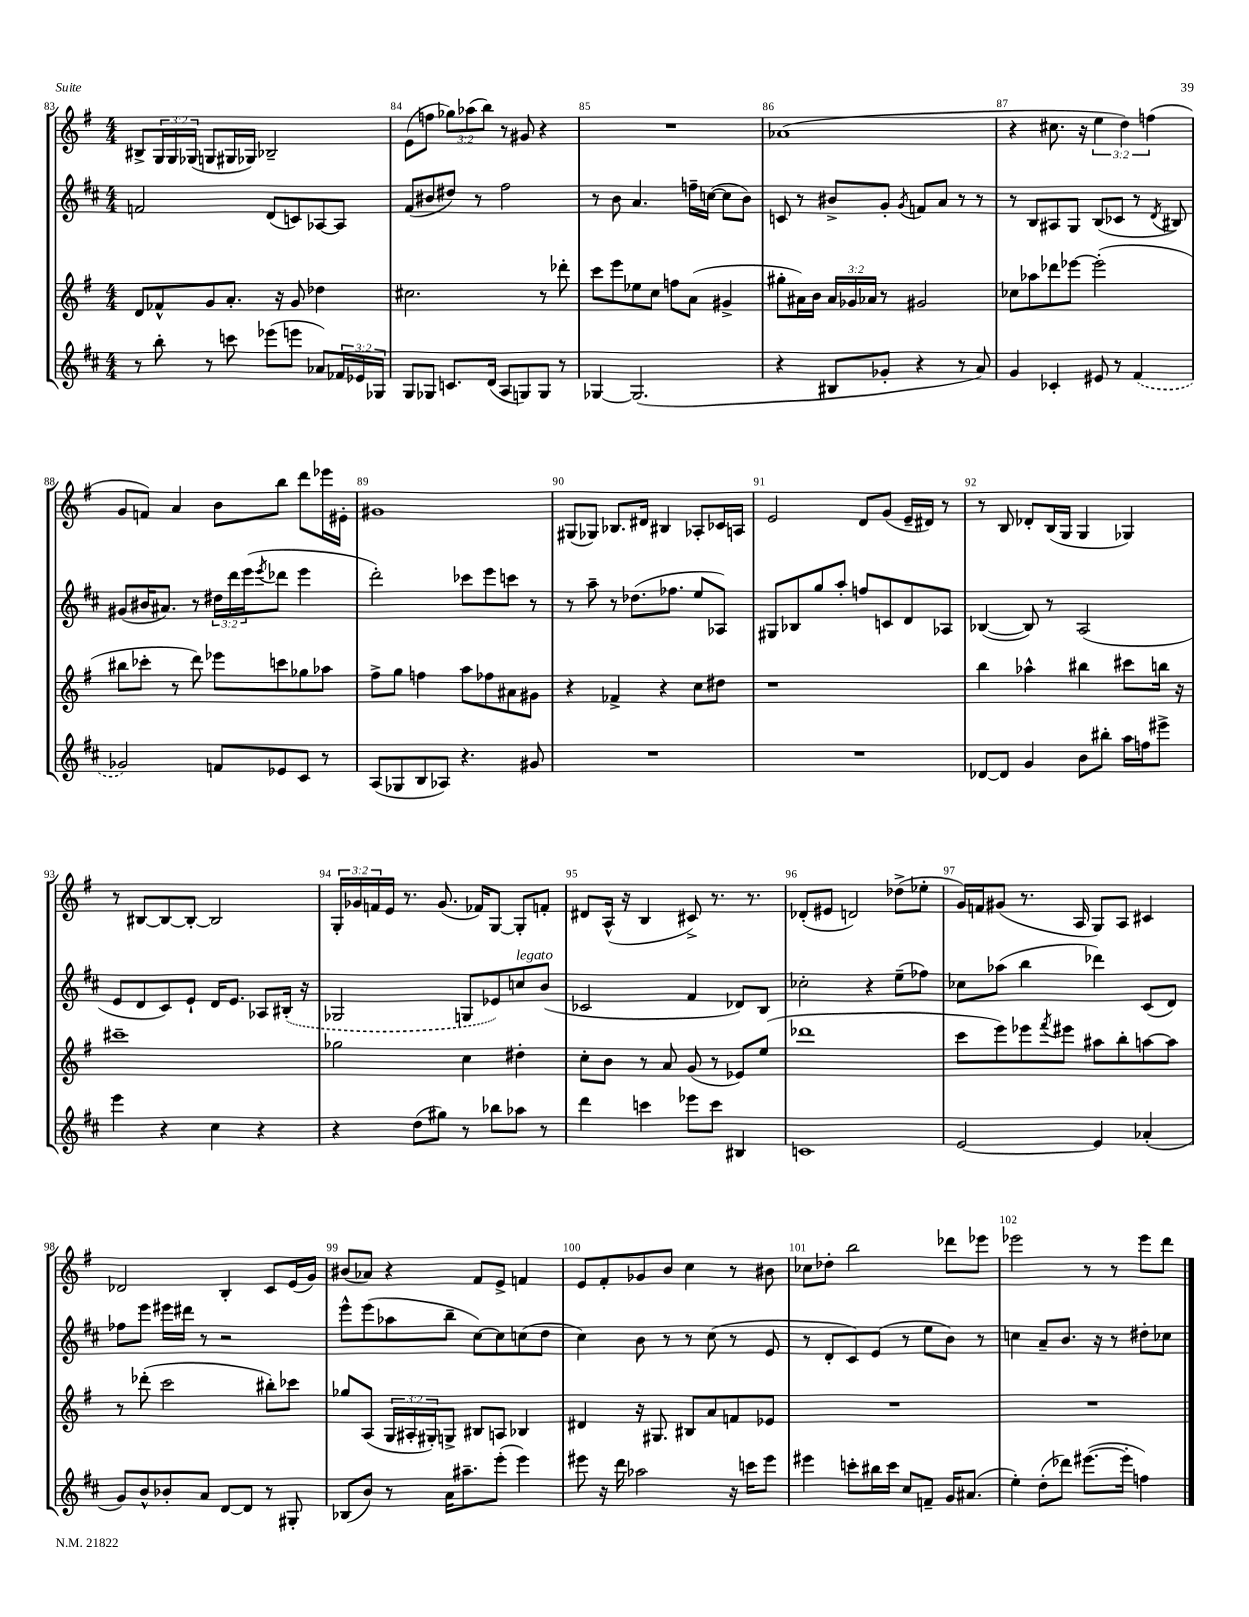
<<
\new StaffGroup <<
\new Staff = "s0" {
    \clef treble \key g \major \numericTimeSignature \time 4/4 \override Staff.TupletNumber.text = #tuplet-number::calc-fraction-text
    bis8-> \tuplet 3/2 { g16 g16 ges16( } g8 gis16 ges16) bes2-- |
    e'8( f''8 \tuplet 3/2 { ges''8) aes''8( b''8) } r8 gis'8 r4 |
    R1 |
    aes'1( |
    r4 cis''8. r16 \tuplet 3/2 { e''4 d''4) f''4( } |
    g'8 f'8) a'4 b'8 b''8 d'''8 ees'''16 eis'16-. |
    gis'1 |
    gis8( ges8) bes8. dis'16 bis4 aes8-. ces'16 a16 |
    e'2 d'8 g'8( e'16-- dis'16) r8 |
    r8 b8 des'8-. b16( g16 g4 ges4) |
    r8 bis8~ bis8~ bis8~-. bis2 |
    \tuplet 3/2 { g16-. ges'16 f'16 } e'16 r8. ges'8.( fes'16) g8~ g8-. f'8-. |
    dis'8 a16-^( r16 b4 cis'8->) r8. r8. |
    des'8-.( eis'8 d'2) des''8->( ees''8-. |
    g'16) f'16 gis'8( r8. a16 g8) a8 cis'4 |
    des'2 b4-. c'8 e'16( g'16) |
    bis'8( aes'8) r4 fis'8 e'8-> f'4 |
    e'8 fis'8-. ges'8 b'8 c''4 r8 bis'8 |
    ces''8 des''8-. b''2 des'''8 ees'''8 |
    ees'''2 r8 r8 ees'''8 d'''8 \bar "|." |
}
\new Staff = "s1" {
    \clef treble \key d \major \numericTimeSignature \time 4/4 \override Staff.TupletNumber.text = #tuplet-number::calc-fraction-text
    f'2 d'8( c'8) aes8~ aes8 |
    fis'8( bis'8 dis''8) r8 fis''2 |
    r8 b'8 a'4. f''16-- c''16~( c''8 b'8) |
    c'8 r8 bis'8-> g'8-. \acciaccatura { g'8 } f'8 a'8 r8 r8 |
    r8 b8 ais8 g8 b8( ces'8 r8 \acciaccatura { d'8 } bis8) |
    gis'8( bis'16 ais'8.) r8 \tuplet 3/2 { dis''16 d'''16 e'''16( } \acciaccatura { e'''8 } des'''8 e'''4 |
    d'''2-.) ces'''8 e'''8 c'''8 r8 |
    r8 a''8-- r8 des''8.( fes''8. e''8 aes8) |
    gis8 bes8 g''8 a''8-. f''8 c'8 d'8 aes8 |
    bes4~( bes8) r8 a2( |
    e'8 d'8 cis'8) e'8-! d'16 e'8. aes8 \once \slurDashed bis16-.( r16 |
    ges2 g8 ees'8) c''8^\markup { \italic "legato" } b'8( |
    ces'2 fis'4 des'8) b8 |
    ces''2-. r4 e''8--( fes''8) |
    ces''8 aes''8( b''4 des'''4) cis'8( d'8) |
    fes''8 e'''8 eis'''16 dis'''16 r8 r2 |
    e'''8-^ e'''8( aes''8 b''8-- cis''8~) cis''8 c''8( d''8 |
    cis''4) b'8 r8 r8 cis''8( r8 e'8 |
    r8 d'8-. cis'8) e'8( r8 e''8 b'8) r8 |
    c''4 a'8-- b'8. r16 r8 dis''8-. ces''8 \bar "|." |
}
\new Staff = "s2" {
    \clef treble \key g \major \numericTimeSignature \time 4/4 \override Staff.TupletNumber.text = #tuplet-number::calc-fraction-text
    d'8 fes'8-^ g'8 a'8.-. r16 g'8 des''4 |
    cis''2. r8 des'''8-. |
    c'''8 e'''8 ees''8 c''8 f''8 a'8( gis'4-> |
    gis''8-. ais'16) b'16 \tuplet 3/2 { ais'16 ges'16 aes'16 } r8 gis'2 |
    ces''8 aes''8 des'''8 ees'''8~ ees'''2-.( |
    bis''8 ces'''8-. r8 d'''8) ees'''8 c'''8 ges''8 aes''8 |
    fis''8-> g''8 f''4 a''8 fes''8 ais'8 gis'8 |
    r4 fes'4-> r4 c''8 dis''8 |
    r1 |
    b''4 aes''4-^ bis''4 cis'''8 b''16 r16 |
    cis'''1-- |
    ges''2 c''4 dis''4-. |
    c''8-. b'8 r8 a'8 g'8( r8 ees'8) e''8( |
    des'''1 |
    c'''8 e'''8) ees'''8 \acciaccatura { fis'''8 } eis'''8 ais''8 b''8-. a''8~ a''8 |
    r8 des'''8-.( c'''2 bis''8-.) ces'''8 |
    ges''8 a8( \tuplet 3/2 { g16 ais16-. gis16-.) } g8-> bis8 a8 bes4 |
    dis'4 r16 gis8. bis8 a'8 f'8 ees'8 |
    R1 |
    R1 \bar "|." |
}
\new Staff = "s3" {
    \clef treble \key d \major \numericTimeSignature \time 4/4 \override Staff.TupletNumber.text = #tuplet-number::calc-fraction-text
    r8 b''8-. r8 c'''8 ees'''8( e'''8 aes'8) \tuplet 3/2 { fes'16 ees'16 ges16 } |
    g8 ges8 c'8. d'16( a8 g8) g8 r8 |
    ges4~ ges2.( |
    r4 bis8 ges'8-. r4 r8 a'8) |
    g'4 ces'4-. eis'8 r8 \once \slurDashed fis'4( |
    ges'2) f'8 ees'8 cis'8 r8 |
    a8( ges8 b8 aes8) r4. gis'8 |
    R1 |
    R1 |
    des'8~ des'8 g'4 b'8 bis''8-. a''16 f''16 eis'''8-> |
    e'''4 r4 cis''4 r4 |
    r4 d''8( gis''8) r8 bes''8 aes''8 r8 |
    d'''4 c'''4 ees'''8 c'''8 bis4 |
    c'1 |
    e'2~ e'4 aes'4-.( |
    g'8) b'8-^ bes'8-. a'8 d'8~ d'8 r8 gis8-. |
    bes8( b'8) r8 a'16 ais''8.-- e'''8-.( e'''4) |
    eis'''8 r16 d'''16 aes''2 r16 c'''16 eis'''8 |
    eis'''4 c'''8-. bis''16 c'''16 cis''8 f'8-- g'16 ais'8.( |
    e''4-.) d''8-.( des'''8) eis'''8.~( eis'''16-. f''4) \bar "|." |
}
>>
>>
\layout { \context { \Score currentBarNumber = #83 \override BarNumber.break-visibility = ##(#f #t #t) barNumberVisibility = #all-bar-numbers-visible } }
